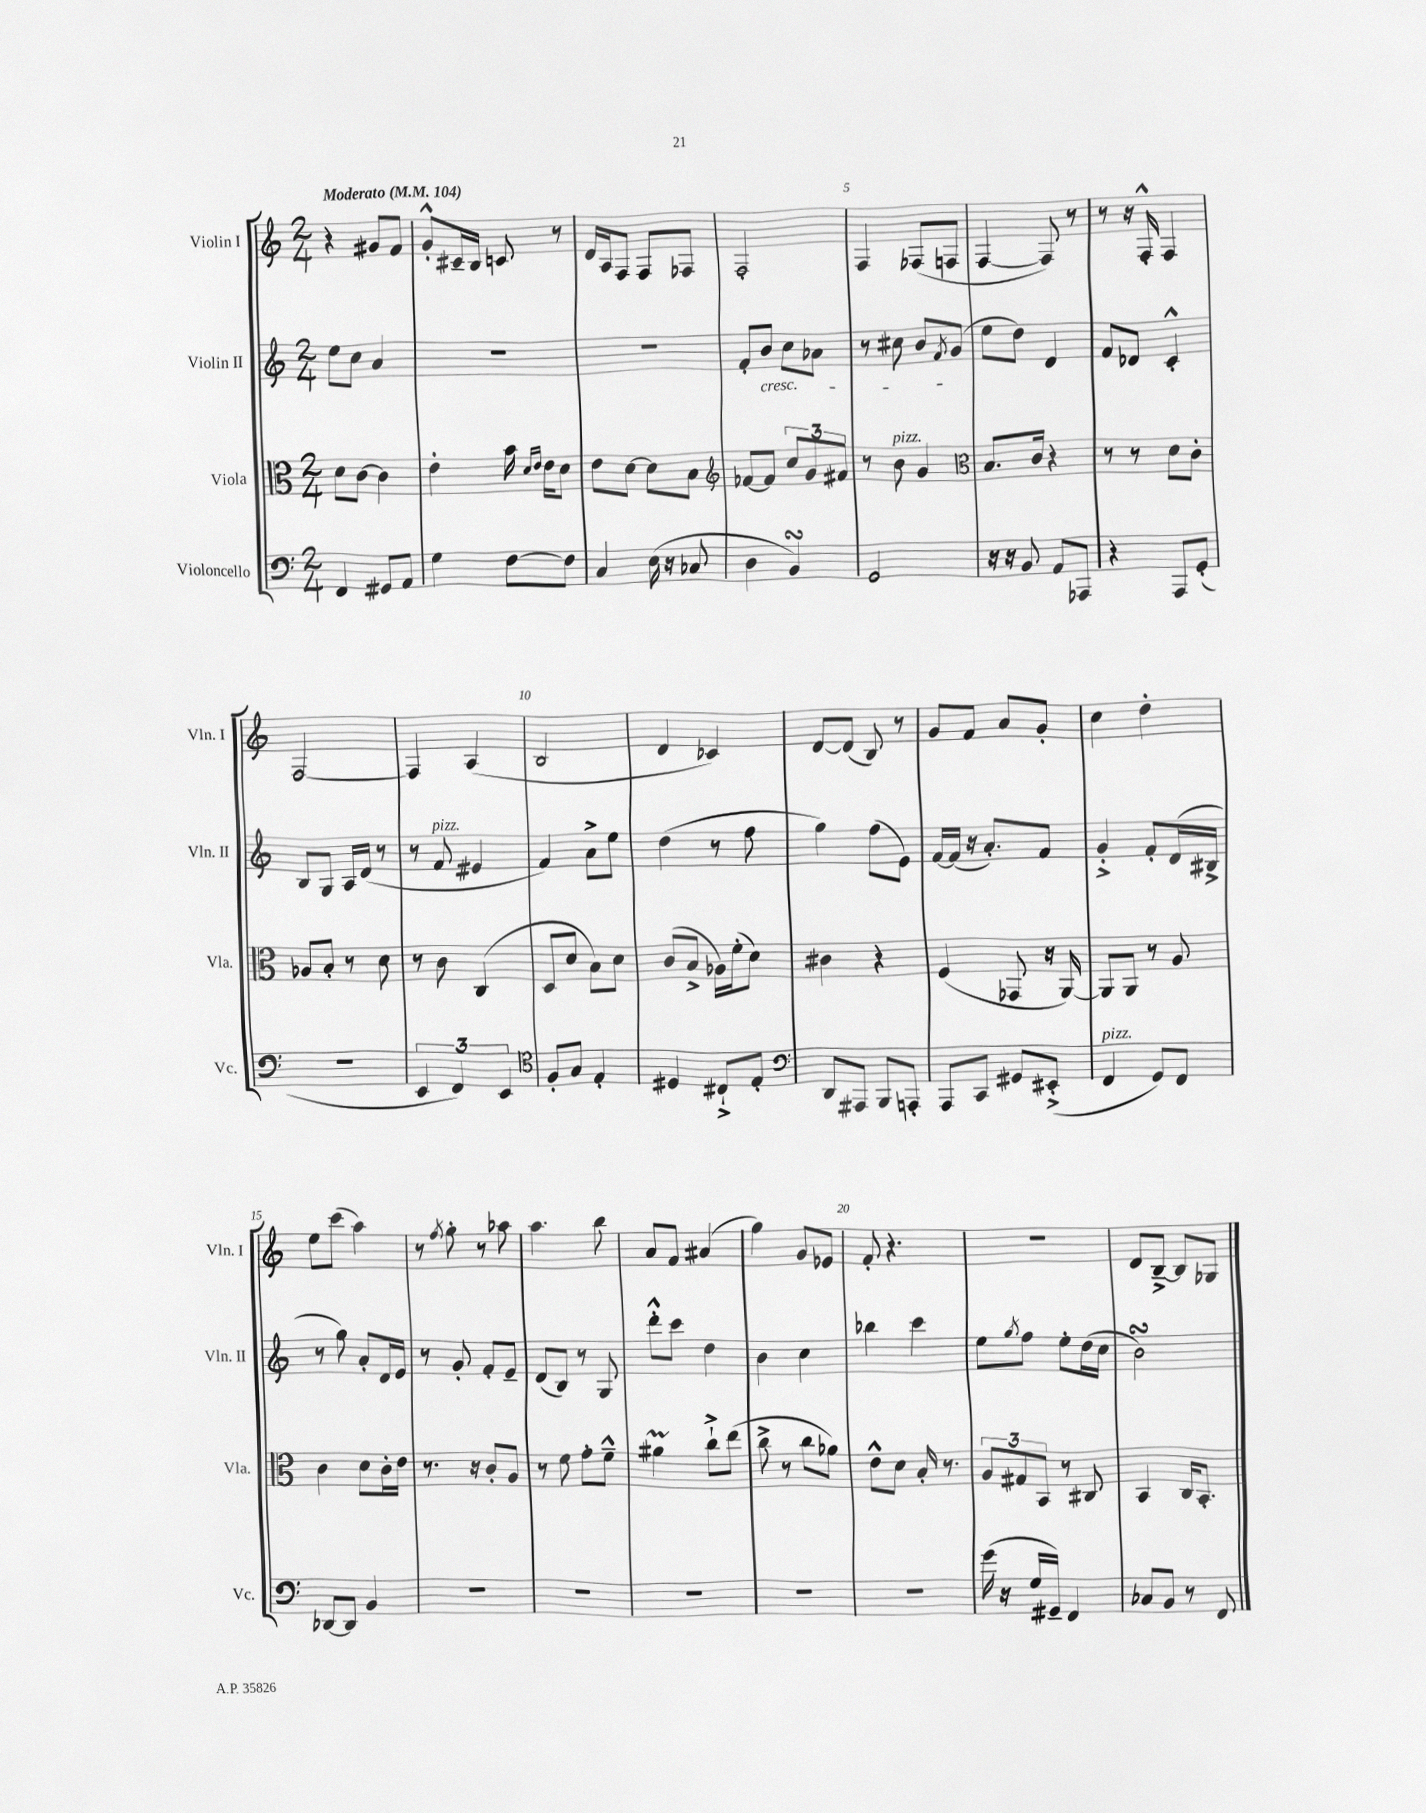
<<
\new StaffGroup <<
\new Staff = "s0" \with { instrumentName = "Violin I" shortInstrumentName = "Vln. I" } {
    \clef treble \key c \major \numericTimeSignature \time 2/4 \tempo "Moderato" 4 = 104
    r4 gis'8 f'8 |
    g'8-.-^ cis'16-- b16 c'8 r8 |
    d'16 a16 f8 f8 fes8 |
    f2-. |
    f4 fes8( f8 |
    f4~ f8) r8 |
    r8 r16 f16-.-^ f4 |
    f2~ |
    f4 a4( |
    b2 |
    d'4 ces'4) |
    d'8~ d'8( b8) r8 |
    g'8 f'8 a'8 g'8-. |
    c''4 d''4-. |
    e''8 c'''8( a''4) |
    r8 \acciaccatura { f''8 } g''8-. r8 aes''8 |
    a''4. b''8 |
    a'8 f'8 ais'4( |
    g''4) g'8 ees'8 |
    f'8-. r4. |
    R2 |
    d'8 b8~---> b8 ges8 \bar "|." |
}
\new Staff = "s1" \with { instrumentName = "Violin II" shortInstrumentName = "Vln. II" } {
    \clef treble \key c \major \numericTimeSignature \time 2/4
    e''8 c''8 a'4 |
    R2 |
    r2 |
    f'8-. b'8\cresc c''8 aes'8 |
    r8 cis''8 b'8 \acciaccatura { f'8 } g'8\!( |
    e''8 d''8) d'4 |
    f'8 des'8 c'4-.-^ |
    b8 g8 a16 d'16( r8 |
    r8 f'8^\markup { \italic "pizz." } eis'4 |
    f'4) a'8-> e''8 |
    d''4( r8 f''8 |
    g''4) f''8( e'8) |
    f'16~ f'16( r16 a'8.-.) f'8 |
    g'4-.-> f'8-. d'16( bis16-> |
    r8 g''8) a'8-. d'16 e'16 |
    r8 g'8-. f'8-. e'8-- |
    d'8( b8) r8 g8 |
    d'''8-.-^ c'''8 d''4 |
    b'4 c''4 |
    bes''4 c'''4 |
    e''8 \acciaccatura { g''8 } f''8 e''8-. d''16( c''16 |
    b'2\turn) \bar "|." |
}
\new Staff = "s2" \with { instrumentName = "Viola" shortInstrumentName = "Vla." } {
    \clef alto \key c \major \numericTimeSignature \time 2/4
    d'8 c'8~ c'4 |
    e'4-. b'16 \grace { d'16 e'16 } e'16 d'8 |
    e'8 d'8~ d'8 b8 |
    \clef treble fes'8~ fes'8 \tuplet 3/2 { c''8 g'8 fis'8 } |
    r8 b'8^\markup { \italic "pizz." } g'4 |
    \clef alto b8. c'16 r4 |
    r8 r8 d'8 c'8-. |
    aes8 b8-. r8 d'8 |
    r8 c'8 c4( |
    d8 d'8 b8) d'8 |
    c'8( b8-> aes16) f'16-.( d'8) |
    cis'4 r4 |
    f4( ges,8 r16 a,16~) |
    a,8 a,8 r8 a8 |
    c'4 d'8 c'16-. e'16 |
    r8. r16 c'8-. a8 |
    r8 f'8 g'8-. f'8---^ |
    ais'4\prall c''8-!-> e''8( |
    c''8-> r8 c''8 aes'8) |
    e'8-^ d'8 b16-. r8. |
    \tuplet 3/2 { a8 gis8 b,8 } r8 cis8 |
    b,4 c16 b,8.-. \bar "|." |
}
\new Staff = "s3" \with { instrumentName = "Violoncello" shortInstrumentName = "Vc." } {
    \clef bass \key c \major \numericTimeSignature \time 2/4
    f,4 gis,8 a,8 |
    g4 f8~ f8 |
    c4 e16( r16 ces8 |
    d4 b,4\turn) |
    g,2 |
    r16 r16 b,8 a,8 aes,,8 |
    r4 a,,8 g,8-.( |
    r2 |
    \tuplet 3/2 { e,4 f,4) e,4 } |
    \clef tenor f8-. g8 e4-. |
    dis4 cis8-!-> e8-. |
    \clef bass d,8 ais,,8 b,,8 a,,8-. |
    a,,8 c,8 gis,8 eis,8-.->( |
    f,4^\markup { \italic "pizz." } g,8) f,8 |
    des,8~ des,8 b,4 |
    R2 |
    R2 |
    R2 |
    R2 |
    R2 |
    g'16( r16 g16 gis,16--) f,4 |
    ces8 b,8 r8 f,8 \bar "|." |
}
>>
>>
\layout { \context { \Score \override BarNumber.break-visibility = ##(#f #t #t) barNumberVisibility = #(every-nth-bar-number-visible 5) } }
